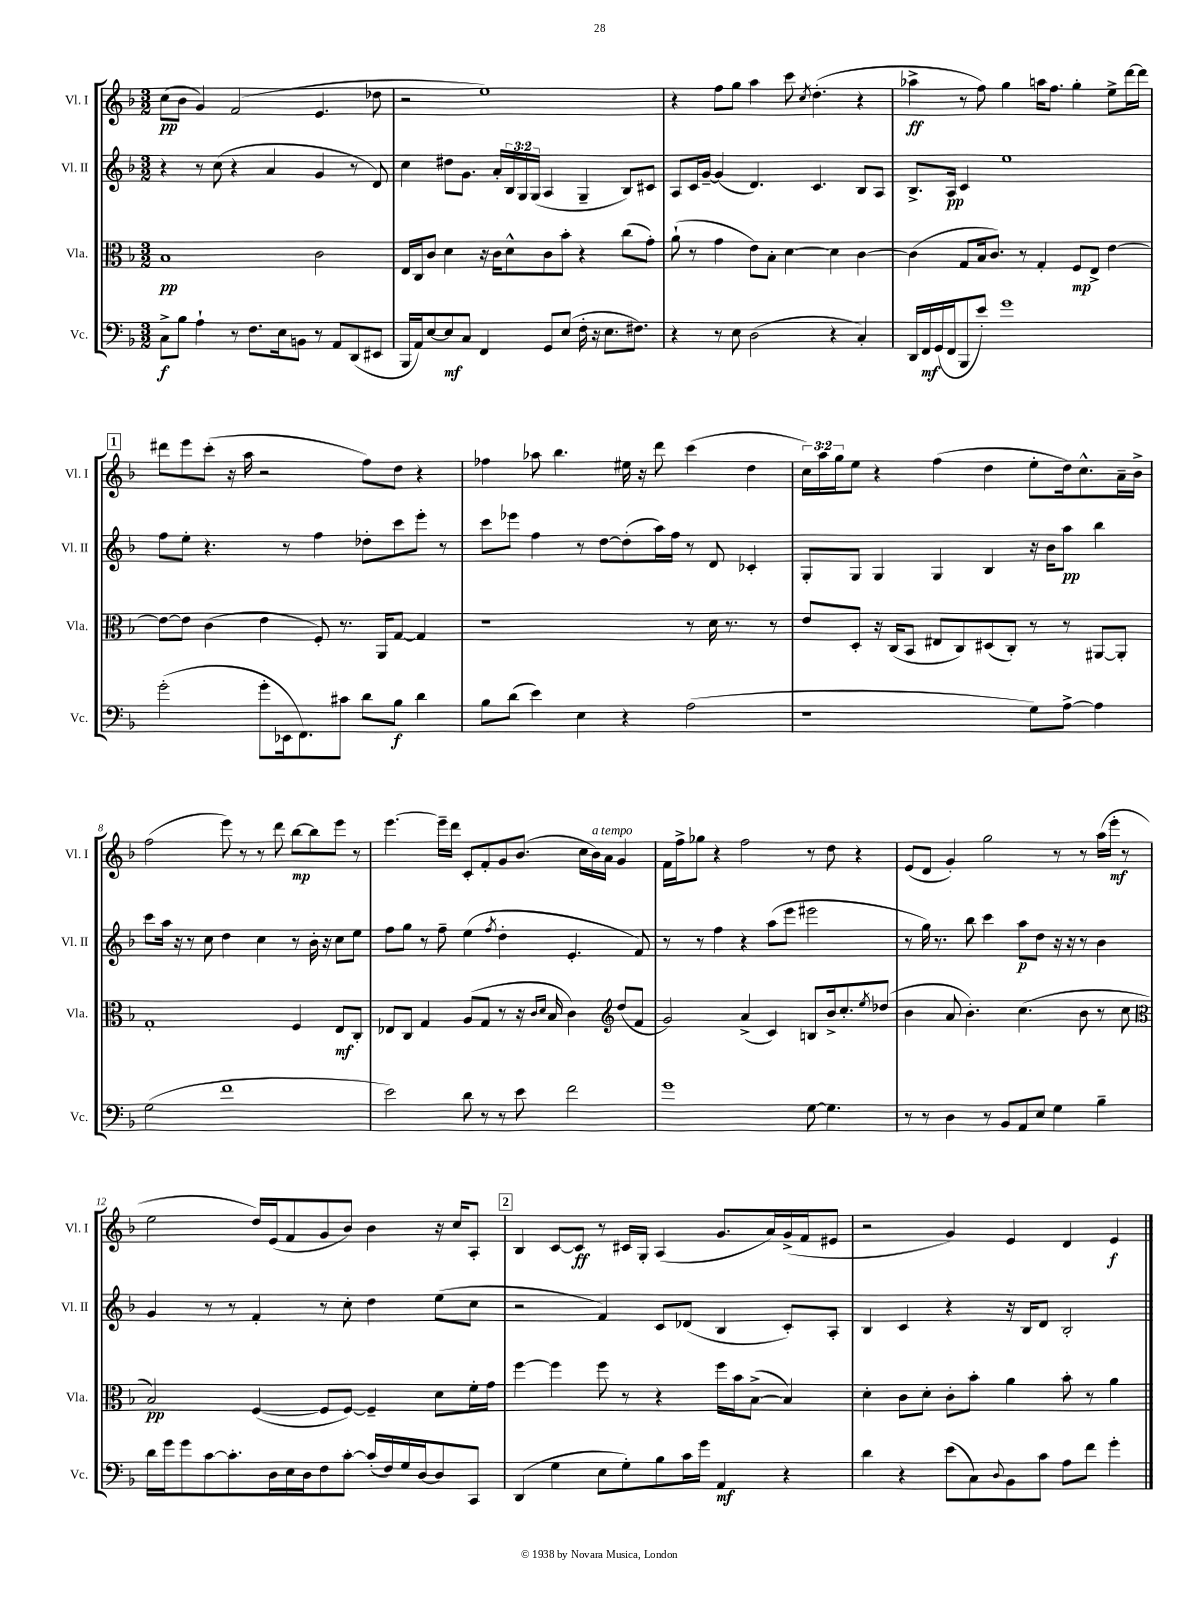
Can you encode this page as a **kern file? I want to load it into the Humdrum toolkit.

**kern	**dynam	**kern	**dynam	**kern	**dynam	**kern	**dynam
*part4	*part4	*part3	*part3	*part2	*part2	*part1	*part1
*staff4	*staff4	*staff3	*staff3	*staff2	*staff2	*staff1	*staff1
*I"Vc.	*	*I"Vla.	*	*I"Vl. II	*	*I"Vl. I	*
*I'Vc.	*	*I'Vla.	*	*I'Vl. II	*	*I'Vl. I	*
*clefF4	*	*clefC3	*	*clefG2	*	*clefG2	*
*k[b-]	*	*k[b-]	*	*k[b-]	*	*k[b-]	*
*M3/2	*	*M3/2	*	*M3/2	*	*M3/2	*
=1	=1	=1	=1	=1	=1	=1	=1
8C^\L	f	1B-	pp	4r	.	(8cc\L	pp
8B-\J	.	.	.	.	.	8b-\J	.
4A`\	.	.	.	8r	.	4g/)	.
.	.	.	.	(8cc\	.	.	.
8r	.	.	.	4r	.	(2f/	.
8.F\L	.	.	.	.	.	.	.
.	.	.	.	4a/	.	.	.
16E\k	.	.	.	.	.	.	.
8BBn\J	.	.	.	.	.	.	.
8r	.	2c\	.	4g/	.	4.e/	.
8AA/L	.	.	.	.	.	.	.
(8DD/	.	.	.	8r	.	.	.
8EE#X/J	.	.	.	8d/)	.	8dd-X\	.
=2	=2	=2	=2	=2	=2	=2	=2
16BBB-/LL	.	16E/LL	.	4cc\	.	2r	.
16AA/J)	.	16C/J	.	.	.	.	.
[8E/	.	8c/J	.	.	.	.	.
8E/]	mf	4d\	.	8dd#X\L	.	.	.
8C/J	.	.	.	8.g\J	.	.	.
4FF/	.	16r	.	.	.	1ee)	.
.	.	16c\KL	.	16a'/LL	.	.	.
.	.	8d^^\	.	24B-/	.	.	.
.	.	.	.	24G/	.	.	.
.	.	.	.	(24G/JJ	.	.	.
8GG/L	.	8c\	.	4A/	.	.	.
(8E/J	.	8b-'\J	.	.	.	.	.
16F'\	.	4r	.	4G~/	.	.	.
16r	.	.	.	.	.	.	.
8.E\L	.	.	.	.	.	.	.
.	.	(8cc\L	.	8B-/L)	.	.	.
8.F#X\J)	.	.	.	.	.	.	.
.	.	8g'\J)	.	8c#X/J	.	.	.
=3	=3	=3	=3	=3	=3	=3	=3
4r	.	(8a`\	.	8A/L	.	4r	.
.	.	8r	.	16c/L	.	.	.
.	.	.	.	[16g~/JJ	.	.	.
8r	.	4g\	.	(4g/]	.	8ff\L	.
8E\	.	.	.	.	.	8gg\J	.
(2D\	.	8e\L)	.	4.d/)	.	4aa\	.
.	.	8B-'\J	.	.	.	.	.
.	.	[4d\	.	.	.	8ccc\	.
.	.	.	.	.	.	8qcc/	.
.	.	.	.	4.c/	.	(4.dd'\	.
4r	.	4d\]	.	.	.	.	.
4C'/)	.	[4c\	.	8B-/L	.	4r	.
.	.	.	.	8A/J	.	.	.
=4	=4	=4	=4	=4	=4	=4	=4
16DD/LL	.	(4c\]	.	8.B-^/L	.	4aa-X^\	ff
16FF/	mf	.	.	.	.	.	.
(16GG/	.	.	.	.	.	.	.
16FF/J	.	.	.	16A/Jk	pp	.	.
8BBB-/	.	8G/L	.	4c/	.	8r	.
8e'/J)	.	16B-/k	.	.	.	8ff\)	.
.	.	8.c/J)	.	.	.	.	.
1g	.	.	.	1ee	.	4gg\	.
.	.	8r	.	.	.	.	.
.	.	4G'/	.	.	.	16aan\KL	.
.	.	.	.	.	.	8.ff\J	.
.	.	8F/L	mp	.	.	4gg'\	.
.	.	8E^/J	.	.	.	.	.
.	.	[4e\	.	.	.	8ee^\L	.
.	.	.	.	.	.	[16ddd\L	.
.	.	.	.	.	.	16ddd\JJ]	.
!!LO:LB:g=z
!!LO:REH:place=s1:t=1
=5	=5	=5	=5	=5	=5	=5	=5
(2g'\	.	8e\L_	.	8ff\L	.	8ddd#X\L	.
.	.	8e\J]	.	8ee'\J	.	8eee\	.
.	.	(4c\	.	4.r	.	(8ccc'\J	.
.	.	.	.	.	.	16r	.
.	.	.	.	.	.	16aa\	.
8g'\L	.	4e\	.	.	.	2r	.
16EE-X\k	.	.	.	8r	.	.	.
8.FF\)	.	.	.	.	.	.	.
.	.	8F'/)	.	4ff\	.	.	.
8c#X\J	.	8.r	.	.	.	.	.
8d\L	.	.	.	8dd-X'\L	.	8ff\L)	.
.	.	16AA/KL	.	.	.	.	.
8B-\J	f	[8G/J	.	8ccc\	.	8dd\J	.
4d\	.	4G/]	.	8eee'\J	.	4r	.
.	.	.	.	8r	.	.	.
=6	=6	=6	=6	=6	=6	=6	=6
8B-\L	.	1r	.	8ccc\L	.	4ff-X\	.
(8d\J	.	.	.	8eee-X\J	.	.	.
4e\)	.	.	.	4ff\	.	8aa-X\	.
.	.	.	.	.	.	4.bb-\	.
4E\	.	.	.	8r	.	.	.
.	.	.	.	[8dd\L	.	.	.
4r	.	.	.	(8dd'\]	.	16ee#X\	.
.	.	.	.	.	.	16r	.
.	.	.	.	16aa\L)	.	8ddd\	.
.	.	.	.	16ff\JJ	.	.	.
(2A\	.	8r	.	8r	.	(4ccc\	.
.	.	16d\	.	8d/	.	.	.
.	.	8.r	.	.	.	.	.
.	.	.	.	4c-X'/	.	4dd\	.
.	.	8r	.	.	.	.	.
=7	=7	=7	=7	=7	=7	=7	=7
1r	.	8e/L	.	8G'/L	.	24cc\LL)	.
.	.	.	.	.	.	24aa\	.
.	.	.	.	.	.	24gg\J	.
.	.	8D'/J	.	8G/J	.	8ee\J	.
.	.	16r	.	4G/	.	4r	.
.	.	(16C/KL	.	.	.	.	.
.	.	8BB-/J	.	.	.	.	.
.	.	8E#X/L	.	4G/	.	(4ff\	.
.	.	8C/)	.	.	.	.	.
.	.	(8D#X/	.	4B-/	.	4dd\	.
.	.	8C'/J)	.	.	.	.	.
8G\L)	.	8r	.	16r	.	8ee'\L	.
.	.	.	.	16b-\KL	.	.	.
[8A^\J	.	8r	.	8aa\J	pp	16dd\k)	.
.	.	.	.	.	.	8.cc^^\	.
4A\]	.	[8AA#X/L	.	4bb-\	.	.	.
.	.	8AA#'/J]	.	.	.	16a~\L	.
.	.	.	.	.	.	16b-^\JJ	.
!!LO:LB:g=z
=8	=8	=8	=8	=8	=8	=8	=8
(2G\	.	1G'	.	8ccc\L	.	(2ff\	.
.	.	.	.	16aa\Jk	.	.	.
.	.	.	.	16r	.	.	.
.	.	.	.	8r	.	.	.
.	.	.	.	8cc\	.	.	.
1f	.	.	.	4dd\	.	8eee\)	.
.	.	.	.	.	.	8r	.
.	.	.	.	4cc\	.	8r	.
.	.	.	.	.	.	8ddd\	.
.	.	4F/	.	8r	.	[8bb-\L	mp
.	.	.	.	16b-'\	.	8bb-\]	.
.	.	.	.	16r	.	.	.
.	.	8E/L	mf	8cc\L	.	8eee\J	.
.	.	8C'/J	.	8ee\J	.	8r	.
=9	=9	=9	=9	=9	=9	=9	=9
2e\)	.	8E-X/L	.	8ff\L	.	[4.eee\	.
.	.	8C/J	.	8gg\J	.	.	.
.	.	4G/	.	8r	.	.	.
.	.	.	.	8ff~\	.	16eee~\LL]	.
.	.	.	.	.	.	16ddd\JJ	.
8d\	.	(8A/L	.	(4ee\	.	8c'/L	.
8r	.	8G/J	.	.	.	8f'/	.
.	.	.	.	8qff/	.	.	.
8r	.	8r	.	4dd'\	.	8g/	.
8e\	.	16r	.	.	.	(8.b-/J	.
.	.	16qqc/LL	.	.	.	.	.
.	.	16qqd/JJ	.	.	.	.	.
.	.	16B-/	.	.	.	.	.
2f\	.	4c\)	.	4.e'/	.	.	.
.	.	.	.	.	.	16cc\LL	.
!	!	!	!	!	!	!LO:TX:a:i:t=a tempo	!
.	.	.	.	.	.	16b-\)	.
.	.	.	.	.	.	16a\JJ	.
*	*	*clefG2	*	*	*	*	*
.	.	(8dd/L	.	.	.	4g/	.
.	.	8f/J	.	8f/)	.	.	.
=10	=10	=10	=10	=10	=10	=10	=10
1g	.	2g/)	.	8r	.	16f\LL	.
.	.	.	.	.	.	16ff^\J	.
.	.	.	.	8r	.	8gg-X\J	.
.	.	.	.	4ff\	.	4r	.
.	.	(4a^/	.	4r	.	2ff\	.
.	.	4c/)	.	(8aa\L	.	.	.
.	.	.	.	8eee\J	.	.	.
[8G\	.	8Bn/L	.	2eee#X\	.	8r	.
4.G\]	.	16b-^/k	.	.	.	8dd\	.
.	.	8.cc'/	.	.	.	.	.
.	.	.	.	.	.	4r	.
.	.	8qee/	.	.	.	.	.
.	.	(8dd-X/J	.	.	.	.	.
=11	=11	=11	=11	=11	=11	=11	=11
8r	.	4b-\	.	8r	.	(8e/L	.
8r	.	.	.	16gg\)	.	8d/J	.
.	.	.	.	8.r	.	.	.
4D\	.	8a/	.	.	.	4g'/)	.
.	.	4.b-'\)	.	8bb-\	.	.	.
8r	.	.	.	4ccc\	.	2gg\	.
8BB-/L	.	.	.	.	.	.	.
8AA/	.	(4.cc\	.	8aa\L	p	.	.
8E/J	.	.	.	8dd\J	.	.	.
4G\	.	.	.	16r	.	8r	.
.	.	.	.	16r	.	.	.
.	.	8b-\	.	8r	.	8r	.
4B-~\	.	8r	.	4b-\	.	(16aa\LL	.
.	.	.	.	.	.	16eee'\JJ	mf
.	.	8cc\	.	.	.	8r	.
!!LO:LB:g=z
=12	=12	=12	=12	=12	=12	=12	=12
*	*	*clefC3	*	*	*	*	*
16d\LL	.	2B-/)	pp	4g/	.	2ee\	.
16g\J	.	.	.	.	.	.	.
8g\	.	.	.	.	.	.	.
[8c\	.	.	.	8r	.	.	.
8.c'\]	.	.	.	8r	.	.	.
.	.	([4F/	.	4f'/	.	16dd/LL)	.
16D\L	.	.	.	.	.	(16e/J	.
16E\	.	.	.	.	.	8f/	.
16D\J	.	.	.	.	.	.	.
8F\	.	8F/L]	.	8r	.	8g/	.
[8c'\J	.	[8F/J)	.	8cc'\	.	8b-/J)	.
(16c'/LL]	.	4F~/]	.	4dd\	.	4b-\	.
16F/)	.	.	.	.	.	.	.
16G/	.	.	.	.	.	.	.
[16D/J	.	.	.	.	.	.	.
8D/]	.	8d\L	.	(8ee\L	.	16r	.
.	.	.	.	.	.	16cc/KL	.
8CC/J	.	16f'\L	.	8cc\J	.	8A'/J	.
.	.	16g\JJ	.	.	.	.	.
!!LO:REH:place=s1:t=2
=13	=13	=13	=13	=13	=13	=13	=13
(4DD/	.	[4ff\	.	2r	.	4B-/	.
4G\	.	4ff\]	.	.	.	[8c/L	.
.	.	.	.	.	.	8c/J]	ff
8E\L	.	8ff\	.	4f/)	.	8r	.
8G'\)	.	8r	.	.	.	16c#X/LL	.
.	.	.	.	.	.	16G'/JJ	.
8B-\	.	4r	.	8c/L	.	(4A/	.
16c\L	.	.	.	(8d-X/J	.	.	.
16g\JJ	.	.	.	.	.	.	.
4AA/	mf	16ff\LL	.	4B-/	.	8.g/L	.
.	.	16b-\J	.	.	.	.	.
.	.	([8B-^\J	.	.	.	.	.
.	.	.	.	.	.	16a/L)	.
4r	.	4B-/])	.	8c'/L)	.	(16g^/	.
.	.	.	.	.	.	16f/J	.
.	.	.	.	8A'/J	.	8e#X/J	.
=14	=14	=14	=14	=14	=14	=14	=14
4d\	.	4d'\	.	4B-/	.	2r	.
4r	.	8c\L	.	4c/	.	.	.
.	.	8d'\J	.	.	.	.	.
(8e\L	.	8c'\L	.	4r	.	4g/)	.
8C\)	.	8b-'\J	.	.	.	.	.
8qqD/	.	.	.	.	.	.	.
8BB-\	.	4a\	.	16r	.	4e/	.
.	.	.	.	16B-/KL	.	.	.
8c\J	.	.	.	8d/J	.	.	.
8A\L	.	8b-'\	.	2B-'/	.	4d/	.
8f\J	.	8r	.	.	.	.	.
4g'\	.	4a\	.	.	.	4e/	f
==	==	==	==	==	==	==	==
*-	*-	*-	*-	*-	*-	*-	*-
